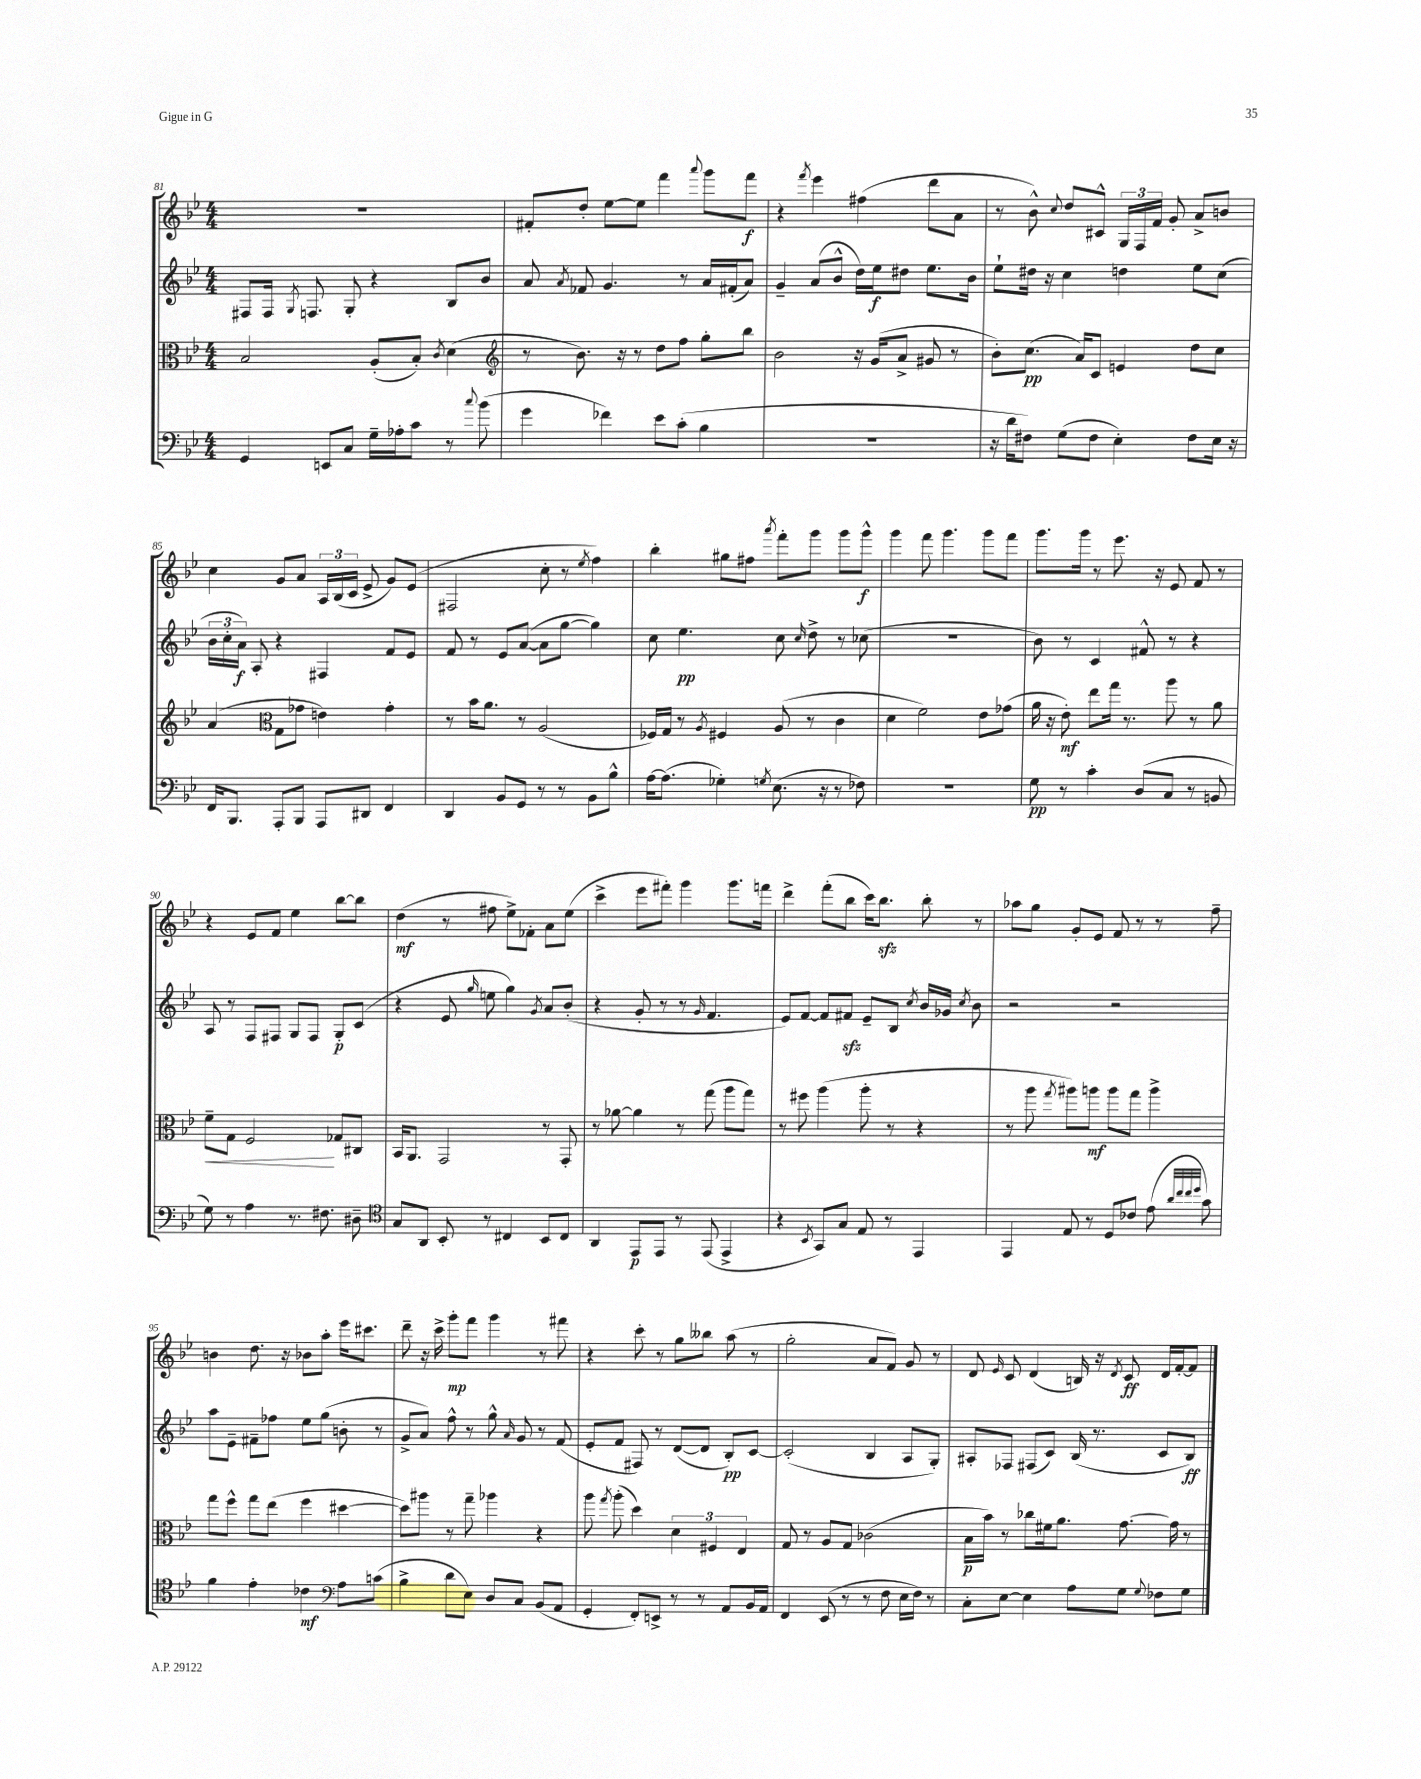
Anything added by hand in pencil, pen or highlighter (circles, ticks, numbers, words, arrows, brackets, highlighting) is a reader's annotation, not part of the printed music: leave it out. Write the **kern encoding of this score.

**kern	**kern	**kern	**kern
*staff4	*staff3	*staff2	*staff1
*clefF4	*clefC3	*clefG2	*clefG2
*k[b-e-]	*k[b-e-]	*k[b-e-]	*k[b-e-]
*M4/4	*M4/4	*M4/4	*M4/4
4GG	2B-	8F#	1r
.	.	16F#	.
.	.	8qG	.
.	.	8.F	.
8EE	.	.	.
8C	.	8G'	.
16G~	(8A'	4r	.
16A-'	.	.	.
8c	8B-')	.	.
.	8qc	.	.
8r	(4d	8B-	.
8qqcc	.	.	.
(8b-	.	8b-	.
=	=	=	=
*	*clefG2	*	*
4g	8r	8a	8f#'
.	.	8qa	.
.	8.b-)	8f-	8dd'
4f-)	.	4.g	[8ee-
.	16r	.	.
.	8r	.	8ee-]
8e-	8dd	.	4fff
(8c'	8ff	8r	.
.	.	.	8qqaaa
4B-	8gg'	16a	8ggg
.	.	(16f#'	.
.	8bb-	8a)	8fff
=	=	=	=
1r	2b-	4g~	4r
.	.	.	8qfff
.	.	(8a	4eee-
.	.	8b-^^	.
.	16r	16dd)	(4ff#
.	(16g	16ee-	.
.	8a^	8dd#	.
.	8g#	8.ee-	8ddd
.	8r	.	8a
.	.	16b-	.
=	=	=	=
16r	8b-')	8ee-`	8r
16d	.	.	.
8F#)	(8.cc	16dd#	8b-^^)
.	.	16r	.
.	.	.	8qqcc
(8G	.	4cc	8dd
.	16a)	.	.
8F#	8c	.	8c#^^
4E-')	4e	4dd	24G
.	.	.	24F
.	.	.	24f
.	.	.	8g'
8F#	8dd	8ee-	8a^
16E-	8cc	(8cc	8b
16r	.	.	.
=	=	=	=
16FF	(4a	24b-	4cc
.	.	24cc'	.
8.BBB-	.	.	.
.	.	24a)	.
.	.	8A'	.
*	*clefC3	*	*
8AAA'	8G	4r	8g
8BBB-	8g-	.	8a
8AAA	4e)	4F#	24A
.	.	.	(24B-
.	.	.	24c
8DD#	.	.	8e-^
4FF	4g-'	8f	8g)
.	.	8e-	(8e-
=	=	=	=
4DD	8r	8f	2F#
.	16b-	8r	.
.	8.a	.	.
8BB-	.	8e-	.
8GG	8r	([8a	.
8r	(2A	8a]	8cc'
8r	.	[8gg	8r
.	.	.	8qee-
8BB-	.	4gg])	4ff)
8B-^^	.	.	.
=	=	=	=
[16A	16F-)	8cc	4bb-'
(8.A]	16G	.	.
.	8r	4.ee-	.
.	8qA	.	.
4G-')	4F#	.	8gg#
.	.	.	8ff#
8qG	.	.	8qaaa
(8.E-	(8A	8cc	8fff'
.	.	16qqcc	.
.	8r	8dd^	8ggg
16r	.	.	.
8r	4c	8r	8ggg
8F-)	.	(8cc-	8ggg^^
=	=	=	=
1r	4d	1r	4ggg
.	2f)	.	8fff
.	.	.	4.ggg
.	8e-	.	8ggg
.	(8g-	.	8fff
=	=	=	=
8G	16a	8b-)	8.ggg
.	16r	.	.
8r	8e-')	8r	.
.	.	.	16ggg
4c'	8ee-	4c	8r
.	16gg	.	8.eee-
.	8.r	.	.
(8D	.	8f#^^	.
.	.	.	16r
8C	8aa	8r	8e-
8r	8r	4r	8f
8BB	8a	.	8r
=	=	=	=
8G)	8f~	8A	4r
8r	8G	8r	.
4A	2F	8F	8e-
.	.	8F#	8f
8.r	.	8G	4ee-
.	.	8F#	.
8.F#	.	.	.
.	8G-	8G'	[8bb-
8D#~	8C#	(8c	8bb-]
=	=	=	=
*clefC4	*	*	*
8G	16BB-	4r	(4dd
.	8.AA	.	.
8AA	.	.	.
8BB-'	2GG	8e-	8r
.	.	16qqgg	.
8r	.	8ee	8ff#
4C#	.	4gg)	8ee-^)
.	.	.	8f-'
.	.	8qg	.
8BB-	8r	8a	8a
8C#	8GG'	(8b-'	(8ee-
=	=	=	=
4AA	8r	4r	4ccc^
.	[8a-	.	.
8EE-	4a-]	8g'	8eee-
8EE-	.	8r	8fff#')
8r	8r	8r	4ggg
.	.	16qqg	.
(8EE-	(8gg	4.f	.
4EE-^	8aa	.	8.ggg
.	8gg)	.	.
.	.	.	16fff
=	=	=	=
4r	8r	8e-)	4ddd^
.	8ff#	[8f	.
8qBB-	.	.	.
8GG)	(4aa	8f]	(8fff'
8G	.	8f#	8bb-
8E-	8aa'	8e-~	16ccc)
.	.	.	8.bb-
8r	8r	8B-	.
.	.	8qcc	.
4EE-	4r	16b-	8bb-'
.	.	16g-	.
.	.	8qcc	.
.	.	8b-	8r
=	=	=	=
4EE-	8r	2r	8aa-
.	8aa	.	8gg
.	8qgg	.	.
8E-	8aa#)	.	8g'
8r	8aa	.	8e-
8D	8aa	2r	8f
8c-	8gg	.	8r
(8e-	4aa^	.	8r
32qqa	.	.	.
32qqcc	.	.	.
32qqcc	.	.	.
32qqdd	.	.	.
8g)	.	.	8ff~
=	=	=	=
4f	8gg	8aa	4b
.	8ff^^	8e-~	.
4e-'	8gg	8f#~	8.dd
.	(8ee-	8ff-	.
.	.	.	16r
4c-	4ff	8ee-	8b-
.	.	(8gg	8aa'
*clefF4	*	*	*
8A	[4dd#	8b'	16eee-
.	.	.	8.ccc#
(8c	.	8r	.
=	=	=	=
4B-^	8dd#])	8g^	8ddd~
.	8aa#	8a)	16r
.	.	.	16ccc^
8d	8r	8ff^^	8ggg'
8E-)	8gg~	8r	8fff
8D	4aa-	8gg^^	4ggg
.	.	16qqa	.
8C	.	8g	.
(8BB-	4r	8r	8r
8AA	.	(8f	8fff#
=	=	=	=
4GG'	8aa	8e-'	4r
.	8qgg	.	.
.	(8aa'	8f	.
8FF')	4dd)	8F#)	8ccc'
8EE^	.	8r	8r
8r	6d	([8d	8gg
8r	.	8d]	8bb--
.	6F#	.	.
8AA	.	8B-')	(8aa
.	6E-	.	.
16BB-	.	[8c	8r
16AA	.	.	.
=	=	=	=
4FF	8G	(2c']	2gg'
.	8r	.	.
(8EE-	8A	.	.
8r	8G	.	.
8r	(2c-	4B-	8a
8F	.	.	8f)
16E-	.	8A	8g
16F)	.	.	.
8r	.	8G')	8r
=	=	=	=
8C'	16B-	8A#'	8d
.	16b-)	.	.
.	.	.	16qqe-
[8E-	8r	8F-	8c
4E-]	8cc-	(8F#	(4d
.	16f#	8c)	.
.	8.a	.	.
8A	.	(16B-	16B)
.	.	8.r	16r
.	.	.	8qd
8G	[8.g	.	8c
8qqG	.	.	.
8F-	.	8c	16d
.	16g]	.	[16f'
8G	8r	8B-)	8f]
==	==	==	==
*-	*-	*-	*-
